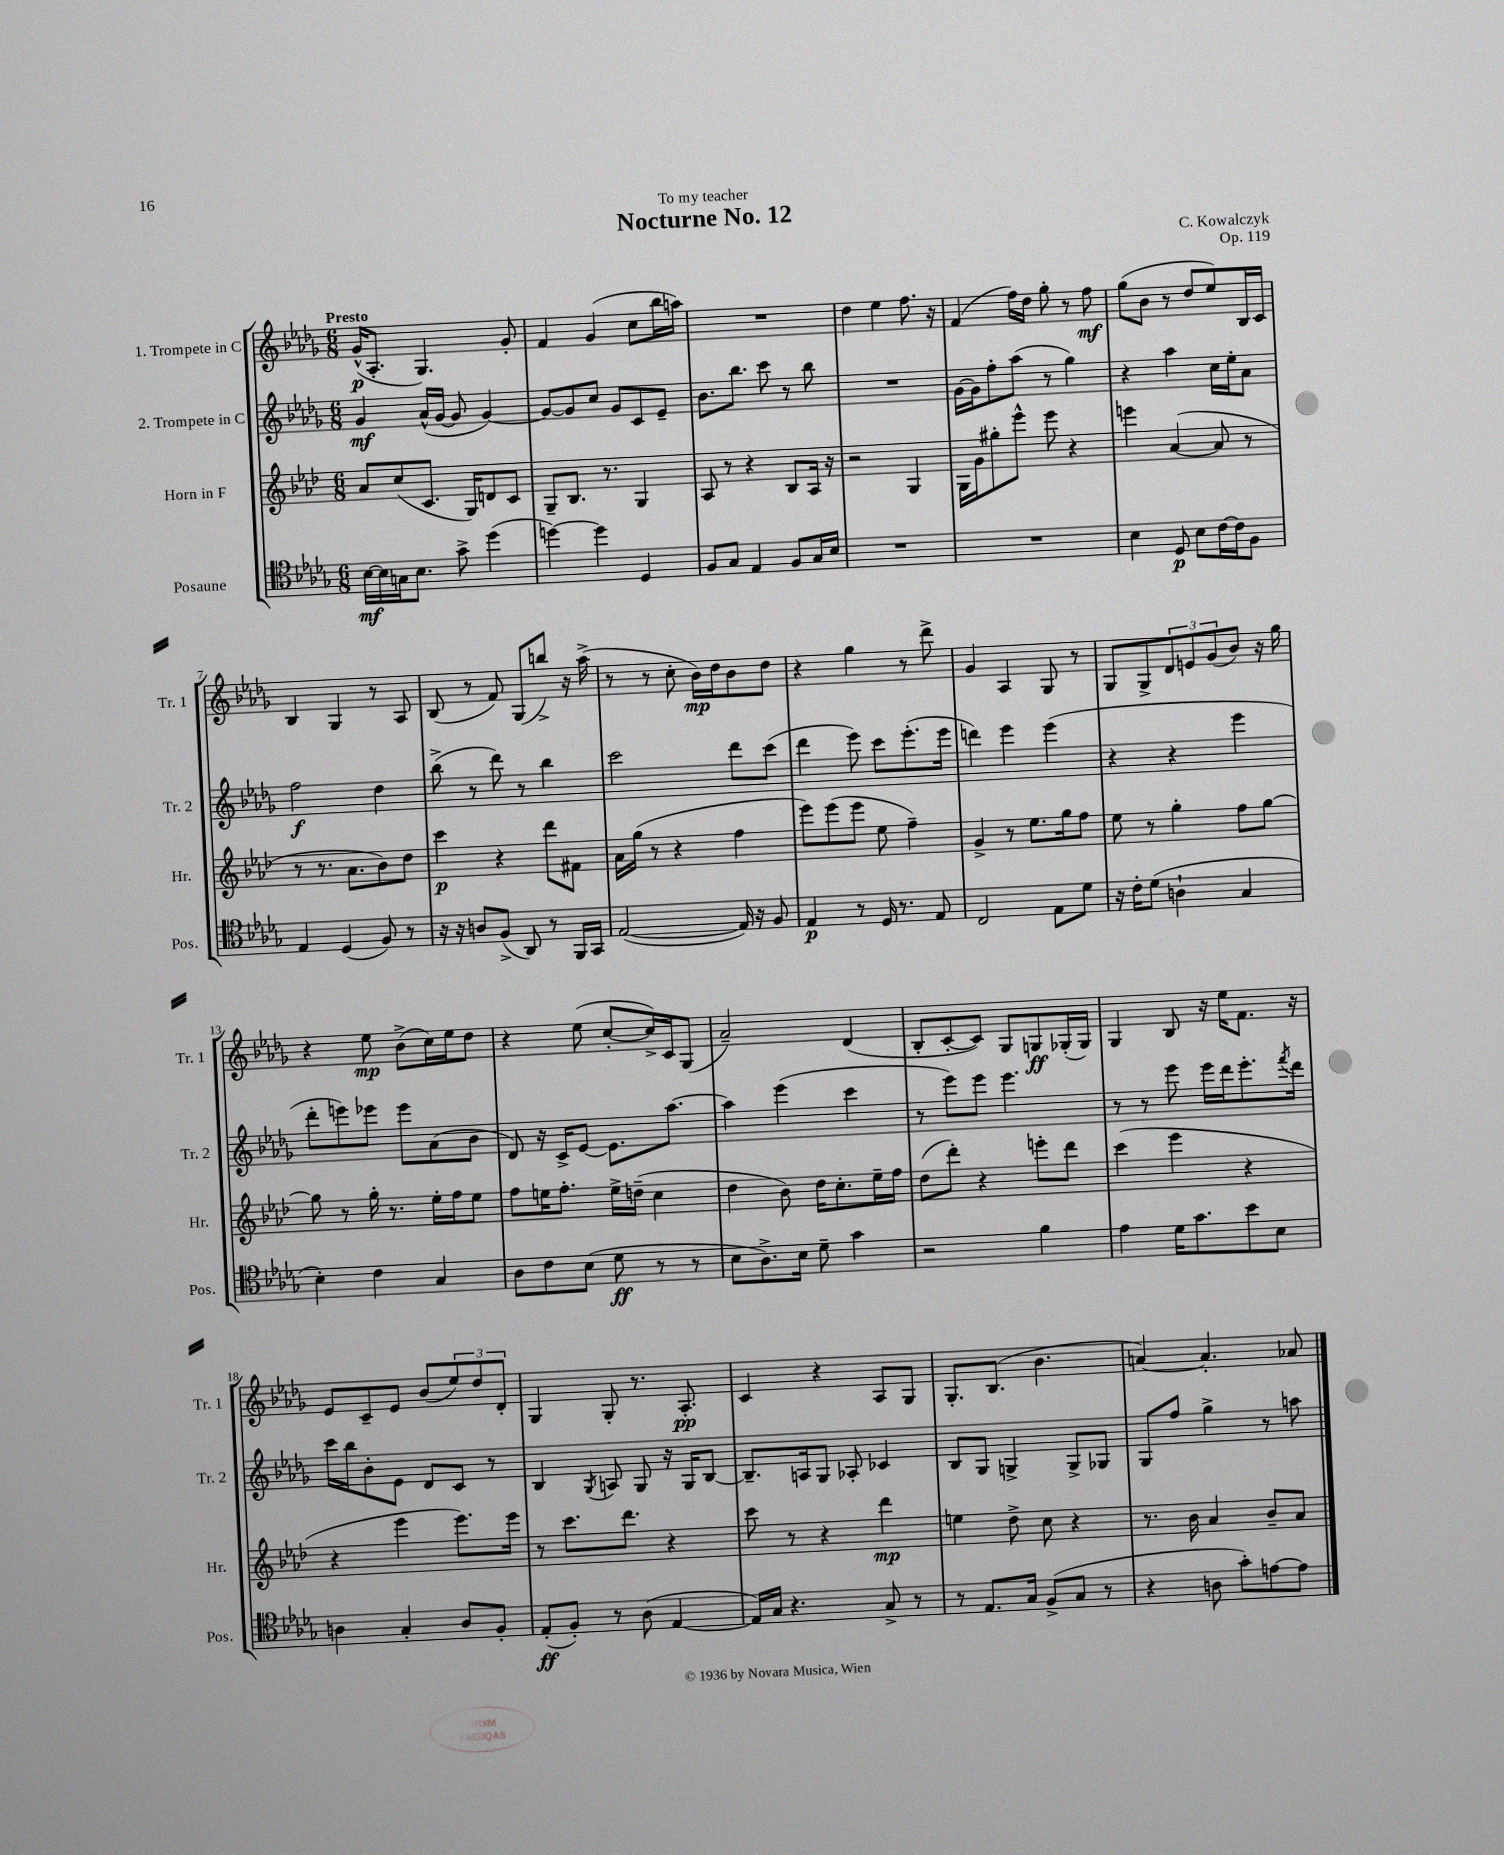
\header { title = "Nocturne No. 12" composer = "C. Kowalczyk" dedication = "To my teacher" opus = "Op. 119" }
<<
\new StaffGroup <<
\new Staff = "s0" \with { instrumentName = "1. Trompete in C" shortInstrumentName = "Tr. 1" } {
    \clef treble \key des \major \numericTimeSignature \time 6/8 \tempo "Presto"
    ges'16-^\p( aes8.-. ges4.) ges'8-. |
    f'4 ges'4( c''8 bes''16 a''16) |
    R2. |
    des''4 ees''4 f''8. r16 |
    f'4( f''16) des''16 ges''8-. r8 f''8\mf |
    ges''8( bes'8 r8 des''8 ees''8) bes16 c'16 |
    bes4 ges4 r8 aes8 |
    bes8( r8 f'8) ges8( b''8->) r16 aes''16->( |
    r8 r8 c''8-. bes'16\mp) des''16 bes'8 des''8 |
    r4 ges''4 r8 des'''8-> |
    ges'4 aes4 ges8 r8 |
    ges8 ges8-> \tuplet 3/2 { des'8 e'8 ges'8( } bes'8) r16 ges''16 |
    r4 ees''8\mp bes'8->( c''16) ees''16 des''8 |
    r4 ees''8( c''8~-. c''16->) c'16 ges8( |
    aes'2--) des'4( |
    bes8-. c'8~-. c'8) ges8 g8\ff ges16-.( ges16) |
    ges4 bes8 r16 ees''16 f'8. r16 |
    ees'8 c'8-- ees'8 bes'8( \tuplet 3/2 { ees''8) des''8 des'8-. } |
    ges4 ges8-. r8. aes8.-.\pp |
    c'4 r4 aes8 ges8 |
    ges8.-. bes8.( bes'4. |
    a'4~) a'4.-. aes'8 \bar "|." |
}
\new Staff = "s1" \with { instrumentName = "2. Trompete in C" shortInstrumentName = "Tr. 2" } {
    \clef treble \key des \major \numericTimeSignature \time 6/8
    ges'4\mf aes'16-^( ges'16~ ges'8 ges'4~) |
    ges'8~ ges'8 c''8 ges'8 c'8 ees'8-- |
    bes'8. bes''8. c'''8 r8 bes''8 |
    R2. |
    ges'16~ ges'16 f''8-. aes''8( r8 ges''4) |
    r4 aes''4 c''16 ees''16-. aes'8 |
    f''2\f des''4 |
    bes''8->( r8 des'''8) r8 bes''4 |
    c'''2 des'''8 c'''8( |
    des'''4 ees'''8) c'''8 ees'''8.-.( ees'''16 |
    d'''4) ees'''4 ees'''4( |
    r4 r4 ees'''4 |
    des'''8-. e'''8) ees'''8 ees'''8 aes'8( bes'8 |
    des'8) r16 c'16-> ees'8~ ees'8. aes''8.~ |
    aes''4 ees'''4( c'''4 |
    r8 ees'''8) ees'''8 ees'''4. |
    r8 r8 ees'''8 ees'''16 des'''16 ees'''8.-. \acciaccatura { f'''8 } des'''16 |
    c'''16 bes''16 bes'8-. ees'8 des'8 c'8 r8 |
    bes4 \acciaccatura { ges8 } a8 ges8 r16 ges16 bes8~ |
    bes8.-- a16 ges8 aes8-. ces'4 |
    bes8 ges8 g4-> g8-> ges8 |
    ges8 f''8 ges''4-> r8 a''8 \bar "|." |
}
\new Staff = "s2" \with { instrumentName = "Horn in F" shortInstrumentName = "Hr." } {
    \clef treble \key aes \major \numericTimeSignature \time 6/8
    aes'8 c''8( c'8. g16) d'8 c'8 |
    g8-- bes8. r8. g4 |
    aes8 r8 r4 bes8 aes16 r16 |
    r2 g4 |
    g16 g'16 gis''8-. ees'''8-^ ees'''8 r4 |
    e'''4 aes'4~( aes'8 r8 |
    r8 r8. aes'8. bes'8) des''8 |
    c'''4\p r4 des'''8 fis'8 |
    aes'16 g''16( r8 r4 f''4 |
    ees'''8) ees'''8( ees'''8 ees''8 f''4--) |
    g'4-> r8 ees''8. g''16 f''8 |
    ees''8 r8 g''4-. f''8 g''8~ |
    g''8 r8 g''16-. r8. ees''16-. f''16 ees''8 |
    f''8 e''16 f''8.-. e''16-> d''16--( c''4 |
    des''4 bes'8) des''16 c''8.-. ees''16-- f''16 |
    des''8( des'''8-.) r4 e'''8-. des'''8 |
    c'''4( ees'''4 r4 |
    r4 ees'''4 ees'''8.) ees'''16 |
    r8 c'''8. des'''8. r4 |
    c'''8 r8 r4 des'''4\mp |
    e''4 des''8-> c''8 r4 |
    r8. bes'16 aes'4 bes'8-- aes'8 \bar "|." |
}
\new Staff = "s3" \with { instrumentName = "Posaune" shortInstrumentName = "Pos." } {
    \clef tenor \key des \major \numericTimeSignature \time 6/8
    bes16~\mf bes16 g16 bes8. ges'8-> des''4( |
    d''4~) d''4 des4 |
    f8 ges8 ees4 f8 ges16 bes16 |
    R2. |
    R2. |
    bes4 des8\p bes8 c'16~ c'16 f8 |
    ees4 des4( f8) r8 |
    r16 r16 a8 f8->( aes,8) r8 f,16 ges,16 |
    ees2~( ees16) r16 f8 |
    ees4\p r8 des16 r8. ees8 |
    c2 ees8 des'8 |
    r16 c'16-. des'8( a4-! ges4 |
    bes4-.) c'4 ges4 |
    aes8 c'8 bes8( des'8\ff r8 r8 |
    bes8 aes8.->) bes16 des'8-- ges'4 |
    r2 f'4 |
    ees'4 des'16 ges'8. bes'8 bes8 |
    a4 ges4-. a8 f8-. |
    ees8-.\ff( f8-.) r8 aes8( ees4~ |
    ees16) ges16 r4. ges8-> r8 |
    r8 ees8. ges16 f8->( ges8 r8 |
    r4 a8 ges'8-.) e'8~ e'8 \bar "|." |
}
>>
>>
